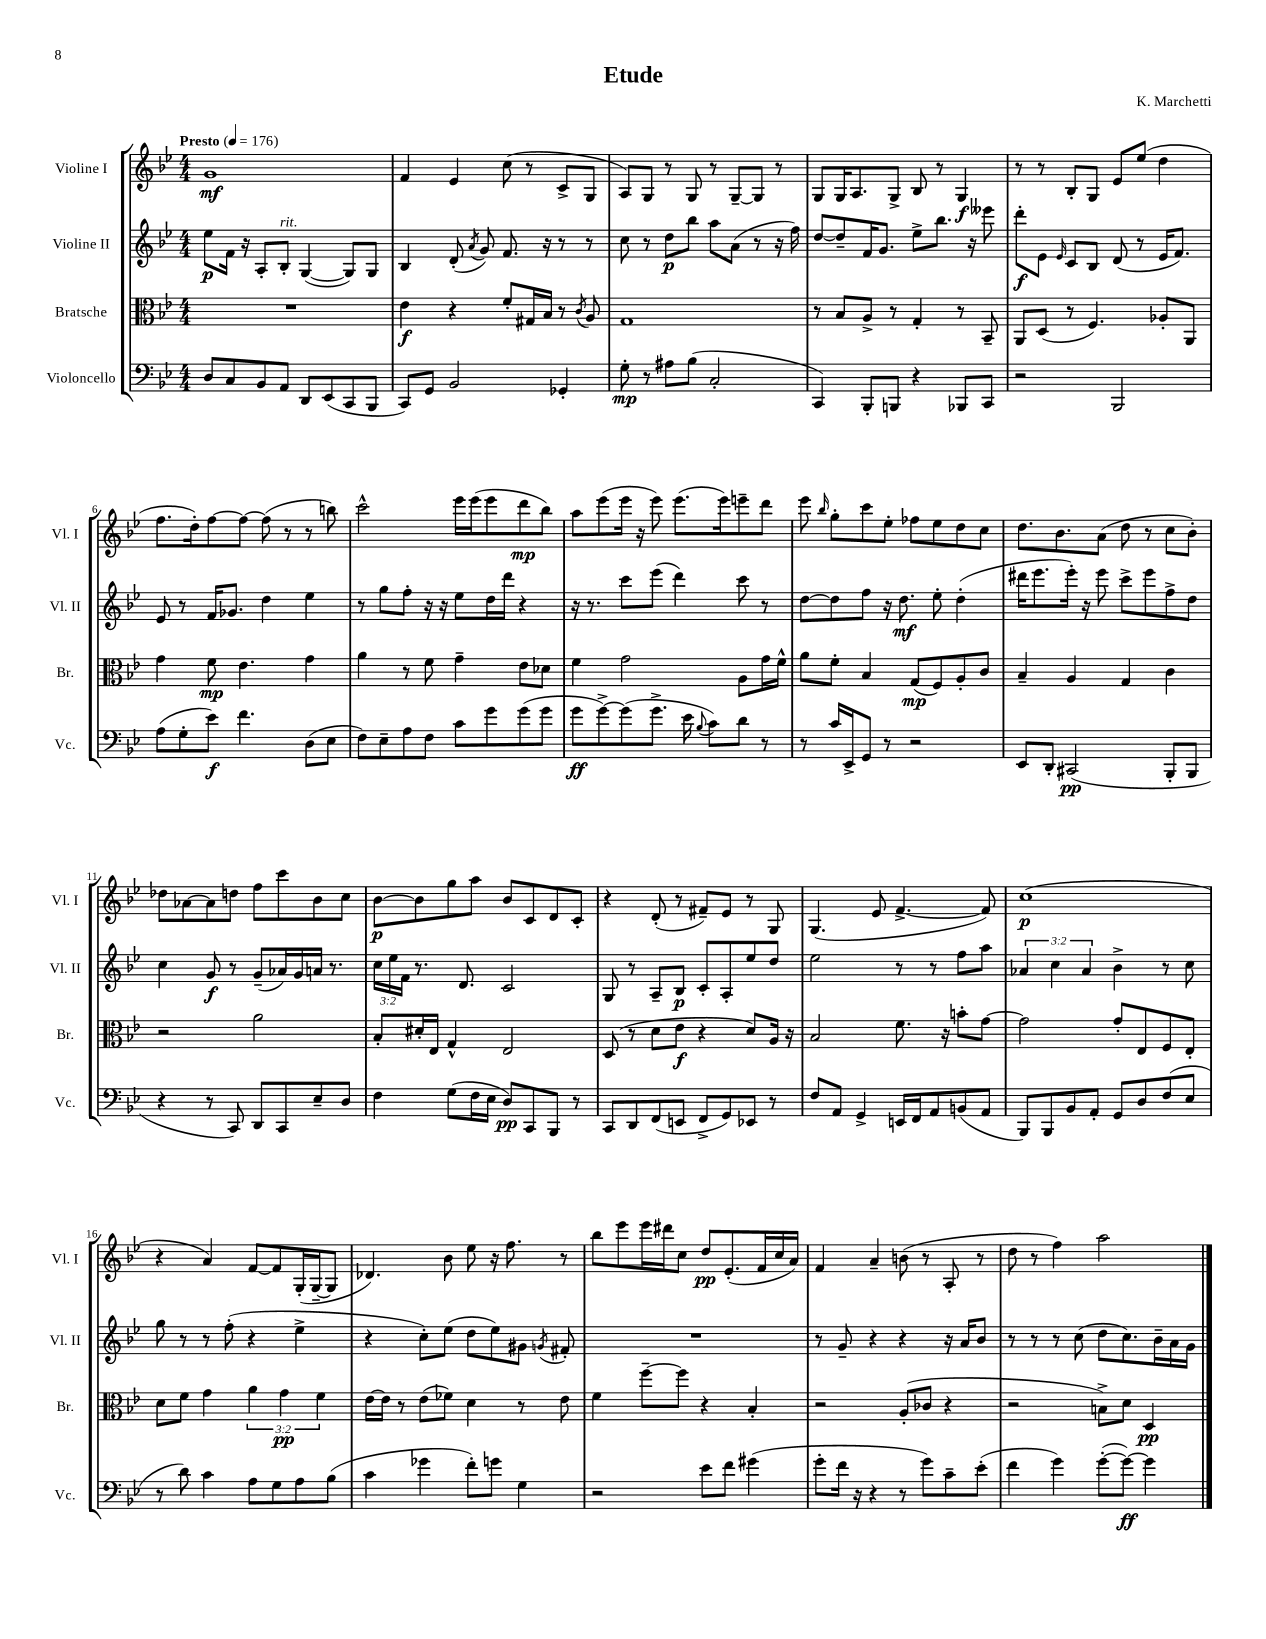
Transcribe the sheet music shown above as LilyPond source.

\header { title = "Etude" composer = "K. Marchetti" }
<<
\new StaffGroup <<
\new Staff = "s0" \with { instrumentName = "Violine I" shortInstrumentName = "Vl. I" } {
    \clef treble \key bes \major \numericTimeSignature \time 4/4 \tempo "Presto" 4 = 176
    \autoBeamOff g'1\mf |
    f'4 ees'4 c''8( r8 c'8[-> g8] |
    a8[) g8] r8 g8 r8 g8[~-- g8] r8 |
    g8[ g16 a8. g8]-> bes8 r8 g4\f |
    r8 r8 bes8[-. g8] ees'8[ ees''8]( d''4 |
    f''8.[ d''16-.) f''8~ f''8]~ f''8( r8 r8 b''8) |
    c'''2-^ ees'''16[ ees'''16( ees'''8 d'''8\mp bes''8]) |
    a''8[ ees'''8( ees'''16] r16 ees'''8) ees'''8.[( ees'''16) e'''8-- d'''8] |
    ees'''8 \grace { bes''16 } g''8[-. c'''8 ees''8]-. fes''8[ ees''8 d''8 c''8] |
    d''8.[ bes'8. a'8]( d''8 r8 c''8[ bes'8]-.) |
    des''8[ aes'8~ aes'8 d''8] f''8[ c'''8 bes'8 c''8] |
    bes'8[~\p bes'8 g''8 a''8] bes'8[ c'8 d'8 c'8]-. |
    r4 d'8-.( r8 fis'8[--) ees'8] r8 g8 |
    g4.( ees'8 f'4.~-> f'8) |
    c''1\p( |
    r4 a'4) f'8[~ f'8 g16-.( g16~-- g8] |
    des'4.) bes'8 ees''8 r16 f''8. r8 |
    bes''8[ ees'''8 ees'''16 dis'''16 c''8] d''8[\pp ees'8.-.( f'16 c''16 a'16]) |
    f'4 a'4-- b'8( r8 a8-. r8 |
    d''8 r8 f''4) a''2 \bar "|." |
}
\new Staff = "s1" \with { instrumentName = "Violine II" shortInstrumentName = "Vl. II" } {
    \clef treble \key bes \major \numericTimeSignature \time 4/4 \override Staff.TupletNumber.text = #tuplet-number::calc-fraction-text
    \autoBeamOff ees''8[\p f'16] r16 a8[-. bes8]-.^\markup { \italic "rit." } g4~( g8[) g8] |
    bes4 d'8-.( \acciaccatura { a'8 } g'8) f'8. r16 r8 r8 |
    c''8 r8 d''8[\p bes''8] a''8[ a'8]( r8 r16 f''16) |
    d''8[~ d''8-- f'16 g'8.] ees''8[-> bes''8.] r16 eeses'''8 |
    d'''8[-.\f ees'8] \grace { ees'16 } c'8[ bes8] d'8( r8 ees'16[ f'8.]) |
    ees'8 r8 f'16[ ges'8.] d''4 ees''4 |
    r8 g''8[ f''8]-. r16 r16 ees''8[ d''16 d'''16] r4 |
    r16 r8. c'''8[ ees'''8]( d'''4) c'''8 r8 |
    d''8[~ d''8 f''8] r16 d''8.\mf ees''8-. d''4-.( |
    dis'''16[ ees'''8. ees'''16]-.) r16 ees'''8 c'''8[-> ees'''8 f''8-> d''8] |
    c''4 g'8\f r8 g'8[--( aes'16) g'16 a'16] r8. |
    \tuplet 3/2 { c''16[ ees''16 f'16] } r8. d'8. c'2 |
    g8 r8 a8[-- bes8]\p c'8[-. a8-. ees''8 d''8] |
    ees''2 r8 r8 f''8[ a''8] |
    \tuplet 3/2 { aes'4 c''4 aes'4 } bes'4-> r8 c''8 |
    g''8 r8 r8 f''8-.( r4 ees''4-> |
    r4 c''8[-.) ees''8]( d''8[ ees''8) gis'8] \acciaccatura { g'8 } fis'8-. |
    R1 |
    r8 g'8-- r4 r4 r16 a'16[ bes'8] |
    r8 r8 r8 c''8( d''8[ c''8.) bes'16-- a'16 g'16] \bar "|." |
}
\new Staff = "s2" \with { instrumentName = "Bratsche" shortInstrumentName = "Br." } {
    \clef alto \key bes \major \numericTimeSignature \time 4/4 \override Staff.TupletNumber.text = #tuplet-number::calc-fraction-text
    \autoBeamOff R1 |
    ees'4\f r4 f'8[-. gis16 bes16] r8 \acciaccatura { c'8 } a8 |
    g1 |
    r8 bes8[ a8]-> r8 g4-. r8 bes,8-- |
    a,8[ d8]( r8 f4.) aes8[-. a,8] |
    g'4 f'8\mp ees'4. g'4 |
    a'4 r8 f'8 g'4-- ees'8[ des'8] |
    f'4 g'2 a8[ g'16 f'16]-^ |
    a'8[ f'8]-. bes4 g8[\mp( f8) a8-. c'8] |
    bes4-- a4 g4 c'4 |
    r2 a'2 |
    bes8[-. dis'16-. ees16] g4-^ ees2 |
    d8( r8 d'8[ ees'8]\f r4 d'8[) a16] r16 |
    bes2 f'8. r16 b'8[-. g'8]~ |
    g'2 g'8[-. ees8 f8 ees8]-. |
    d'8[ f'8] g'4 \tuplet 3/2 { a'4 g'4\pp f'4 } |
    ees'16[~ ees'16] r8 ees'8[( fes'8]) d'4 r8 ees'8 |
    f'4 f''8[~-- f''8] r4 bes4-. |
    r2 a8[-.( ces'8] r4 |
    r2 b8[->) d'8] d4\pp \bar "|." |
}
\new Staff = "s3" \with { instrumentName = "Violoncello" shortInstrumentName = "Vc." } {
    \clef bass \key bes \major \numericTimeSignature \time 4/4
    \autoBeamOff d8[ c8 bes,8 a,8] d,8[ ees,8( c,8 bes,,8] |
    c,8[) g,8] bes,2 ges,4-. |
    g8-.\mp r8 ais8[ bes8]( c2-. |
    c,4) bes,,8[-. b,,8] r4 bes,,8[ c,8] |
    r2 bes,,2 |
    a8[( g8-. ees'8]\f) f'4. d8[( ees8] |
    f8[) ees8-- a8 f8] c'8[ g'8 g'8( g'8] |
    g'8[\ff g'8~->) g'8( g'8.]-> ees'16 \appoggiatura { bes8 } c'8[) d'8] r8 |
    r8 c'16[ ees,16-> g,8] r8 r2 |
    ees,8[ d,8]-. cis,2\pp( bes,,8[-. bes,,8] |
    r4 r8 c,8) d,8[ c,8 ees8-- d8] |
    f4 g8[( f16 ees16] d8[\pp) c,8 bes,,8] r8 |
    c,8[ d,8 f,8( e,8] f,8[-> g,8) ees,8] r8 |
    f8[ a,8] g,4-> e,16[ f,16 a,8 b,8( a,8] |
    bes,,8[) bes,,8 bes,8 a,8]-. g,8[ d8 f8( ees8] |
    r8 d'8) c'4 a8[ g8 a8 bes8]( |
    c'4 ges'4 f'8[-.) g'8] g4 |
    r2 ees'8[ f'8] gis'4( |
    g'8[-. f'16] r16 r4 r8 g'8[) c'8-- ees'8]-.( |
    f'4 g'4) g'8[~-.( g'8]~\ff) g'4 \bar "|." |
}
>>
>>
